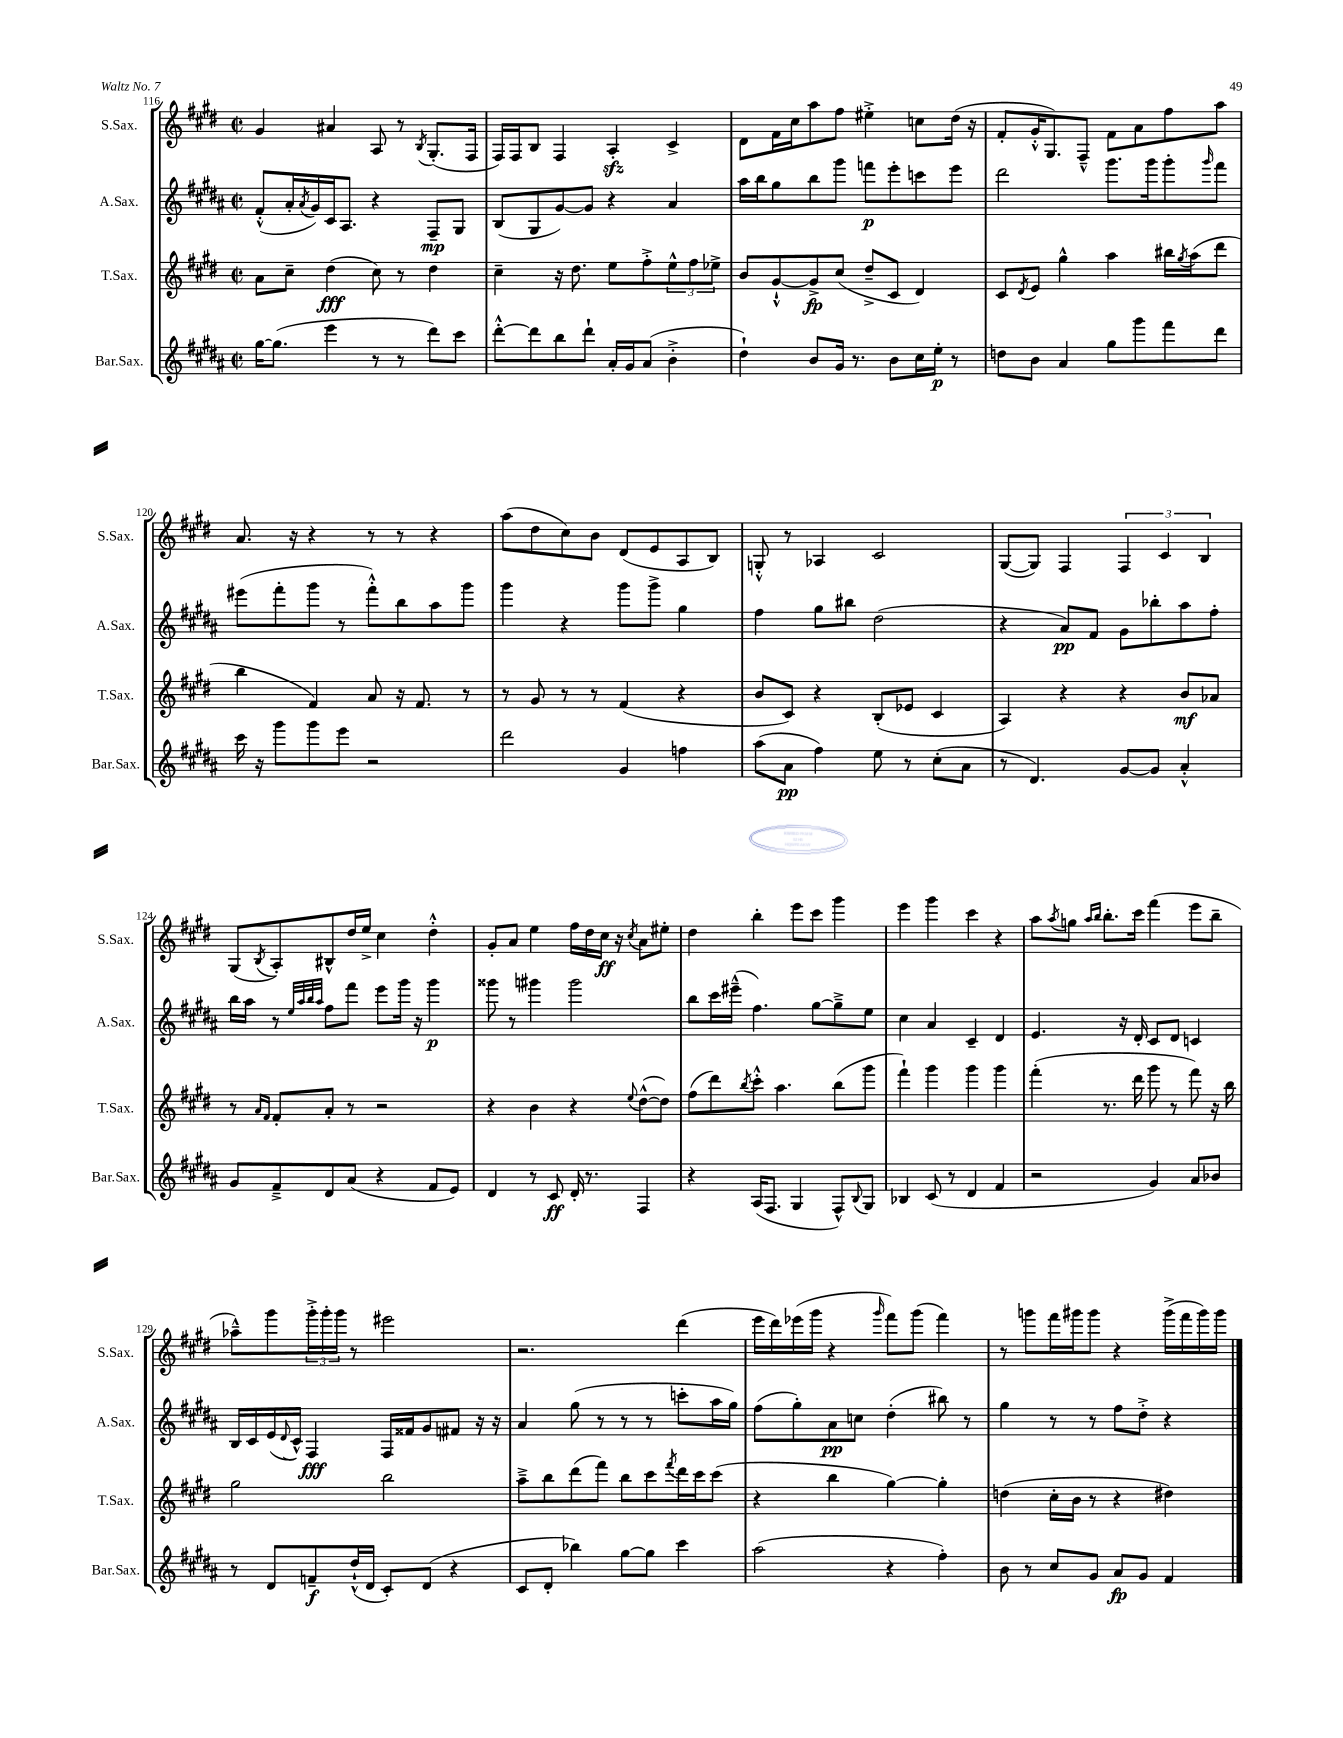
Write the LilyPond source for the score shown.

<<
\new StaffGroup <<
\new Staff = "s0" \with { instrumentName = "S.Sax." shortInstrumentName = "S.Sax." } {
    \clef treble \key e \major \defaultTimeSignature \time 2/2
    gis'4 ais'4 a8 r8 \acciaccatura { b8 } gis8.-.( fis16 |
    fis16) fis16 b8 fis4 a4-.\sfz cis'4-> |
    dis'8 fis'16 cis''16 a''8 fis''8 eis''4-.-> c''8 dis''16( r16 |
    fis'8-. gis'16-.-^ gis8.) fis8---^ fis'8 a'8 fis''8 a''8 |
    a'8. r16 r4 r8 r8 r4 |
    a''8( dis''8 cis''8) b'8 dis'8( e'8 a8 b8) |
    g8-.-^ r8 aes4 cis'2 |
    gis8~( gis8) fis4 \tuplet 3/2 { fis4 cis'4 b4 } |
    gis8( \acciaccatura { b8 } a8-.) bis8-^ dis''16 e''16-> cis''4 dis''4-.-^ |
    gis'8-. a'8 e''4 fis''16 dis''16 cis''16\ff r16 \acciaccatura { cis''8 } a'8 eis''8-. |
    dis''4 b''4-. e'''8 cis'''8 gis'''4 |
    e'''4 gis'''4 cis'''4 r4 |
    a''8 \acciaccatura { a''8 } g''8 \grace { a''16 b''16 } b''8.-. cis'''16 fis'''4( e'''8 b''8-- |
    aes''8---^) gis'''8 \tuplet 3/2 { gis'''16-.-> gis'''16-. gis'''16 } r8 eis'''2 |
    r2. dis'''4( |
    e'''16 dis'''16) ees'''16( gis'''16 r4 \grace { gis'''16 } fis'''8) gis'''8( fis'''4) |
    r8 g'''8 fis'''16 gis'''16 gis'''8 r4 gis'''16->( fis'''16 gis'''16) gis'''16 \bar "|." |
}
\new Staff = "s1" \with { instrumentName = "A.Sax." shortInstrumentName = "A.Sax." } {
    \clef treble \key b \major \defaultTimeSignature \time 2/2
    fis'8-.-^( ais'16-. \acciaccatura { ais'8 } gis'16) cis'16 ais8. r4 fis8--\mp gis8 |
    b8( gis8 gis'8~) gis'8 r4 ais'4 |
    ais''16 b''16 gis''8 b''8 gis'''8 f'''8\p e'''8-. c'''8 e'''8 |
    dis'''2 gis'''8. gis'''16 gis'''8-. \grace { gis'''16 } fis'''8 |
    eis'''8( fis'''8-. gis'''8 r8 fis'''8-.-^) b''8 ais''8 gis'''8 |
    gis'''4 r4 gis'''8 gis'''8-> gis''4 |
    fis''4 gis''8 bis''8 dis''2( |
    r4 ais'8\pp) fis'8 gis'8 bes''8-. ais''8 fis''8-. |
    b''16 ais''16 r8 \grace { e''32 ais''32 b''32 ais''32 } fis''8 fis'''8 e'''8 gis'''16 r16 gis'''4\p |
    gisis'''8 r8 gis'''4 gis'''2 |
    b''8 cis'''16 eis'''16---^( fis''4.) gis''8~ gis''8---> e''8 |
    cis''4 ais'4 cis'4-- dis'4 |
    e'4. r16 dis'16-. cis'8 dis'8 c'4 |
    b16 cis'16 e'16( \appoggiatura { dis'8 } cis'16-^) fis4\fff fis16 fisis'16 gis'8 fis'8 r16 r16 |
    ais'4 gis''8( r8 r8 r8 c'''8-. ais''16 gis''16) |
    fis''8( gis''8-.) ais'8\pp c''8 dis''4-.( bis''8) r8 |
    gis''4 r8 r8 fis''8 dis''8-.-> r4 \bar "|." |
}
\new Staff = "s2" \with { instrumentName = "T.Sax." shortInstrumentName = "T.Sax." } {
    \clef treble \key e \major \defaultTimeSignature \time 2/2
    a'8 cis''8-- dis''4\fff( cis''8) r8 dis''4 |
    cis''4-- r16 dis''8. e''8 fis''8-.-> \tuplet 3/2 { e''8-^ fis''8 ees''8-> } |
    b'8 gis'8~-!-^ gis'8->\fp cis''8( dis''8---> cis'8 dis'4) |
    cis'8 \acciaccatura { dis'8 } e'8 gis''4-^ a''4 bis''16 \acciaccatura { gis''8 } a''16( dis'''8 |
    b''4 fis'4) a'8 r16 fis'8. r8 |
    r8 gis'8 r8 r8 fis'4( r4 |
    b'8 cis'8) r4 b8-.( ees'8 cis'4 |
    a4) r4 r4 b'8\mf aes'8 |
    r8 \grace { a'16 fis'16 } fis'8-. a'8-. r8 r2 |
    r4 b'4 r4 \appoggiatura { e''8 } dis''8~-^( dis''8) |
    fis''8( dis'''8) \acciaccatura { b''8 } cis'''8-.-^ a''4. b''8( gis'''8 |
    fis'''4-!) gis'''4 gis'''4 gis'''4 |
    fis'''4-.( r8. dis'''16 gis'''8 r8 fis'''8) r16 b''16 |
    gis''2 b''2 |
    a''8---> b''8 dis'''8( fis'''8) b''8 cis'''8 \acciaccatura { fis'''8 } dis'''16 cis'''16 cis'''8( |
    r4 b''4 gis''4~) gis''4-. |
    d''4( cis''16-. b'16 r8 r4 dis''4) \bar "|." |
}
\new Staff = "s3" \with { instrumentName = "Bar.Sax." shortInstrumentName = "Bar.Sax." } {
    \clef treble \key b \major \defaultTimeSignature \time 2/2
    gis''16~ gis''8.( e'''4 r8 r8 dis'''8) cis'''8 |
    dis'''8~-.-^ dis'''8 b''8 dis'''8-! ais'16-. gis'16 ais'8( b'4-.-> |
    dis''4-!) b'8 gis'16 r8. b'8 cis''16 e''16-.\p r8 |
    d''8 b'8 ais'4 gis''8 gis'''8 fis'''8 dis'''8 |
    cis'''16 r16 gis'''8 gis'''8 e'''8 r2 |
    dis'''2 gis'4 f''4 |
    ais''8( ais'8\pp fis''4) e''8 r8 cis''8-.( ais'8 |
    r8 dis'4.) gis'8~ gis'8 ais'4-.-^ |
    gis'8 fis'8---> dis'8 ais'8( r4 fis'8 e'8) |
    dis'4 r8 cis'8\ff dis'16-. r8. fis4 |
    r4 ais16( fis8. gis4 fis8-^) \appoggiatura { b8 } gis8 |
    bes4 cis'8( r8 dis'4 fis'4 |
    r2 gis'4) ais'8 bes'8 |
    r8 dis'8 f'8--\f dis''16-!-^( dis'16 cis'8-.) dis'8( r4 |
    cis'8 dis'8-. bes''4) gis''8~ gis''8 cis'''4 |
    ais''2( r4 fis''4-.) |
    b'8 r8 cis''8 gis'8 ais'8\fp gis'8 fis'4 \bar "|." |
}
>>
>>
\layout { \context { \Score currentBarNumber = #116 } }
